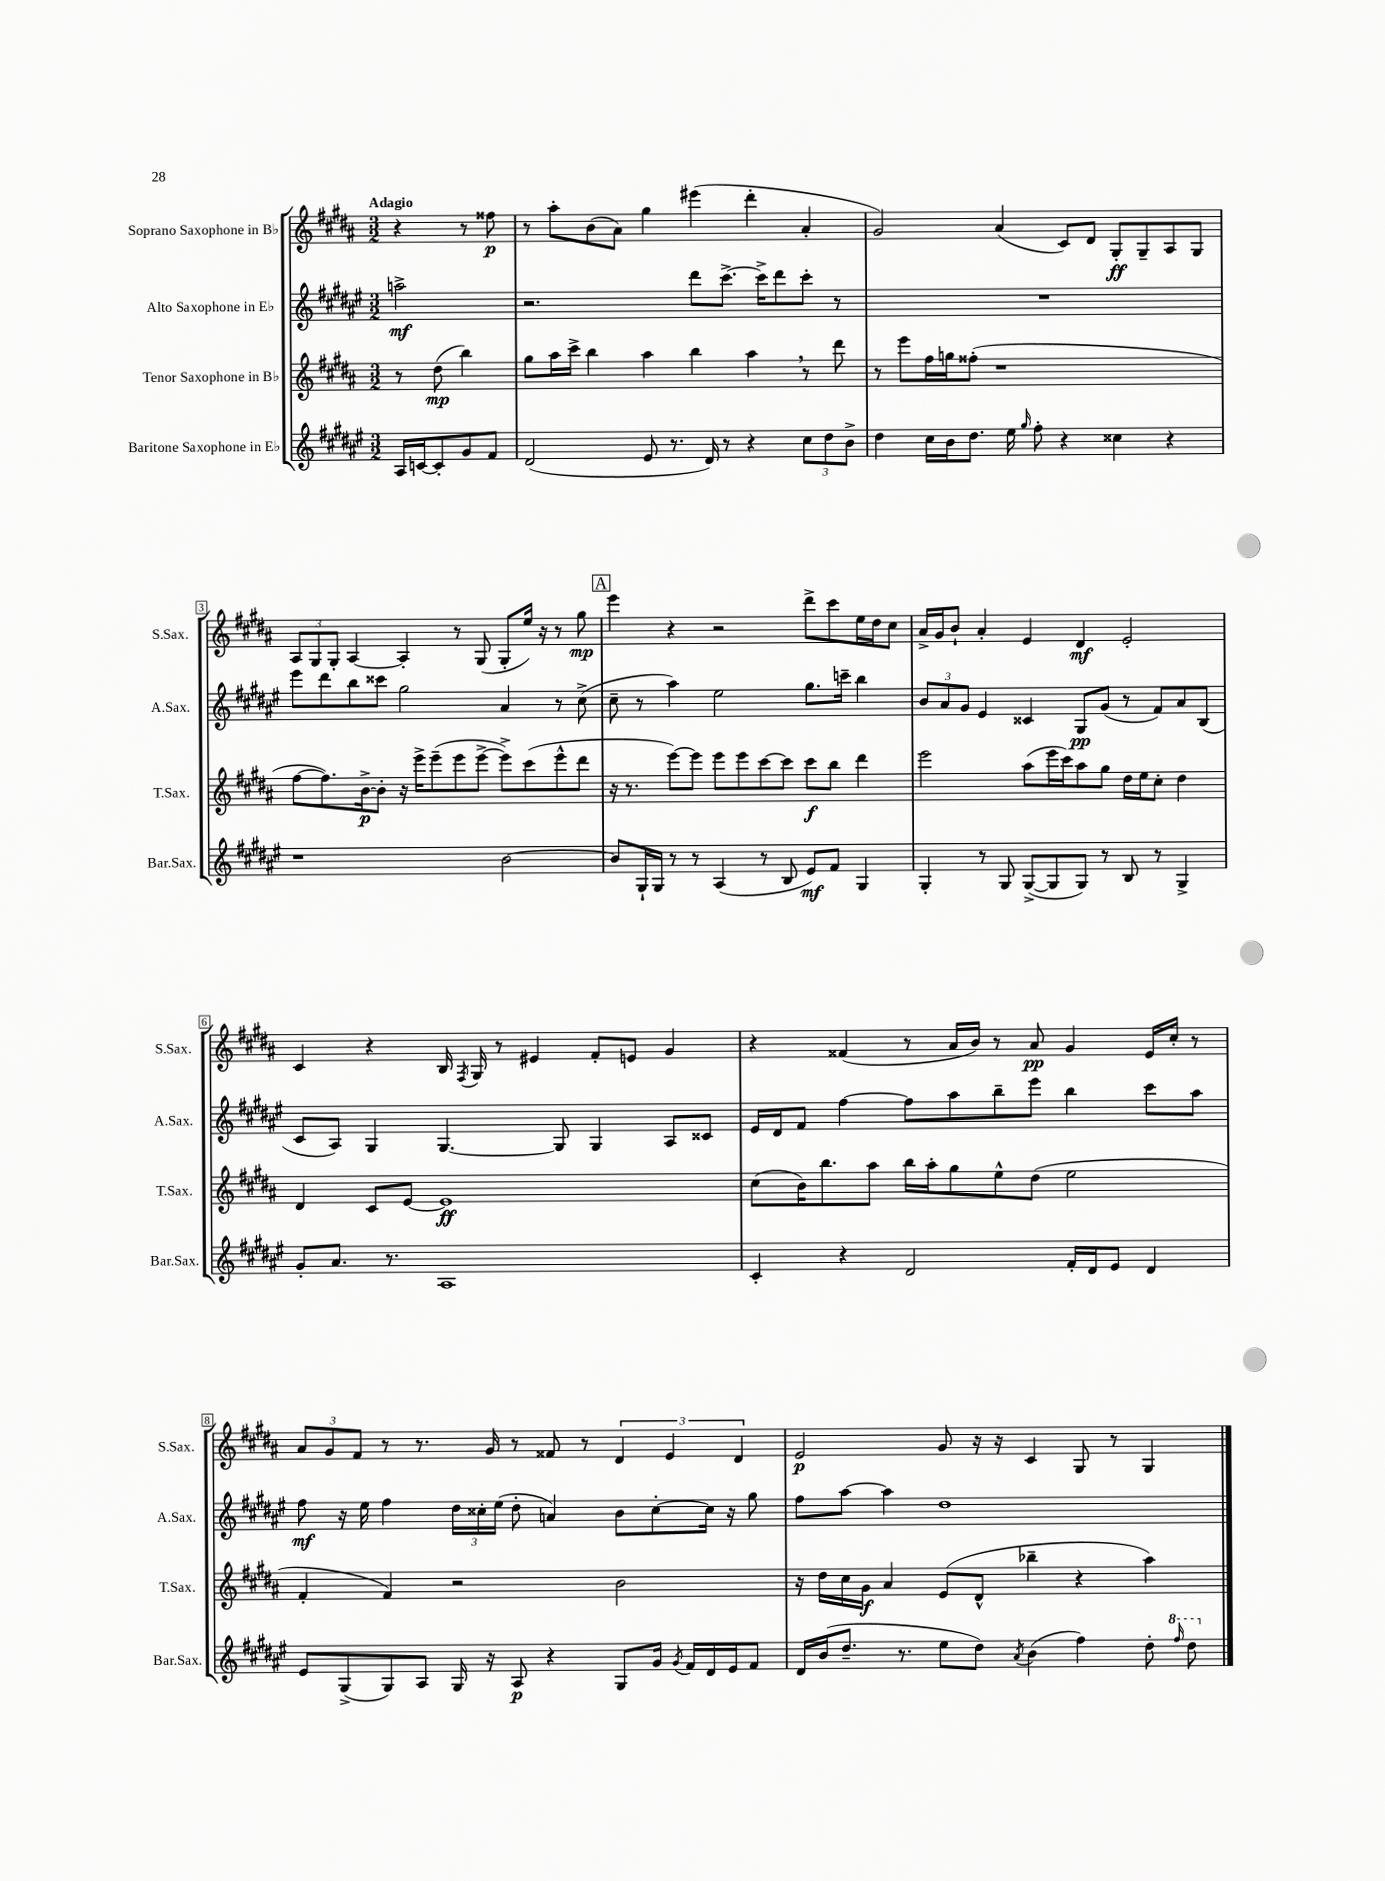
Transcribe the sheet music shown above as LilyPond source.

<<
\new StaffGroup <<
\new Staff = "s0" \with { instrumentName = "Soprano Saxophone in Bb" shortInstrumentName = "S.Sax." } {
    \clef treble \key b \major \numericTimeSignature \time 3/2 \partial 2 \tempo "Adagio"
    \autoBeamOff r4 r8 fisis''8\p |
    r8 ais''8[-. b'8( ais'8]) gis''4 eis'''4( dis'''4-. ais'4-. |
    gis'2) ais'4( cis'8[) dis'8] gis8[-.\ff gis8-- ais8 gis8] |
    \tuplet 3/2 { ais8[ gis8 gis8]-. } ais4~ ais4-. r8 gis8( gis8[-. e''16]) r16 r8 gis''8\mp |
    \mark \markup { \box "A" } e'''4 r4 r2 dis'''8[-> cis'''8 e''16 dis''16 cis''8] |
    ais'16[-> gis'16 b'8]-! ais'4-. e'4 dis'4\mf e'2-. |
    cis'4 r4 b16 \acciaccatura { fis8 } gis16 r8 eis'4 fis'8[-. e'8] gis'4 |
    r4 fisis'4( r8 ais'16[ b'16]) r8 ais'8\pp gis'4 e'16[ cis''16]-. r8 |
    \tuplet 3/2 { ais'8[ gis'8 fis'8] } r8 r8. gis'16 r8 fisis'8 r8 \tuplet 3/2 { dis'4 e'4 dis'4 } |
    e'2\p gis'8 r16 r16 cis'4 gis8 r8 gis4 \bar "|." |
}
\new Staff = "s1" \with { instrumentName = "Alto Saxophone in Eb" shortInstrumentName = "A.Sax." } {
    \clef treble \key fis \major \numericTimeSignature \time 3/2 \partial 2
    \autoBeamOff a''2->\mf |
    r2. dis'''8[ cis'''8.]~-> cis'''16[-> dis'''8 cis'''8]-. r8 |
    R1. |
    eis'''8[ dis'''8 b''8 cisis'''8] gis''2 ais'4 r8 cis''8->( |
    \mark \markup { \box "A" } cis''8-- r8 ais''4) eis''2 gis''8.[ c'''16]-- b''4 |
    \tuplet 3/2 { b'8[ ais'8 gis'8] } eis'4 cisis'4 gis8[\pp gis'8]( r8 fis'8[) ais'8 b8]( |
    cis'8[ ais8]) gis4 gis4.~ gis8 gis4 ais8[ cisis'8] |
    eis'16[ dis'16 fis'8] fis''4~ fis''8[ ais''8 b''8-- eis'''8] b''4 cis'''8[ ais''8] |
    fis''8\mf r16 eis''16 fis''4 \tuplet 3/2 { dis''16[ cisis''16-. eis''16]( } dis''8-. a'4) b'8[ cisis''8~-. cisis''16] r16 gis''8 |
    fis''8[ ais''8]~ ais''4 dis''1 \bar "|." |
}
\new Staff = "s2" \with { instrumentName = "Tenor Saxophone in Bb" shortInstrumentName = "T.Sax." } {
    \clef treble \key b \major \numericTimeSignature \time 3/2 \partial 2
    \autoBeamOff r8 dis''8\mp( b''4) |
    gis''8[ ais''16 cis'''16]-> b''4 ais''4 b''4 ais''4 \breathe r8 dis'''8 |
    r8 e'''8[ fis''16 g''16 fisis''8]-.( r1 |
    fis''8[~ fis''8.) b'16~->\p b'8]-. r16 e'''16[-> e'''8--( e'''8 e'''8]~-> e'''8[->) cis'''8( e'''8-^ dis'''8] |
    \mark \markup { \box "A" } r16 r8. e'''8[~) e'''8] e'''8[ e'''8 cis'''8~ cis'''8] cis'''8[\f b''8] dis'''4 |
    e'''2 ais''8[( e'''16 cis'''16) ais''8 gis''8] dis''16[ e''16 cis''8]-. dis''4 |
    dis'4 cis'8[ e'8]~ e'1\ff |
    cis''8[( b'16) b''8. ais''8] b''16[ ais''16-. gis''8 e''8-^ dis''8]( e''2 |
    fis'4-. fis'4) r2 b'2 |
    r16 dis''16[ cis''16 gis'16]\f ais'4 e'8[( dis'8]-^ bes''4-- r4 ais''4) \bar "|." |
}
\new Staff = "s3" \with { instrumentName = "Baritone Saxophone in Eb" shortInstrumentName = "Bar.Sax." } {
    \clef treble \key fis \major \numericTimeSignature \time 3/2 \partial 2
    \autoBeamOff ais16[ c'16~ c'8-. gis'8 fis'8] |
    dis'2( eis'8 r8. dis'16) r8 r4 \tuplet 3/2 { cis''8[ dis''8 b'8]-> } |
    dis''4 cis''16[ b'16 dis''8.] eis''16 \grace { gis''16 } fis''8-. r4 cisis''4 r4 |
    r1 b'2~ |
    \mark \markup { \box "A" } b'8[ gis16-! gis16] r8 r8 ais4( r8 b8 eis'8[\mf) fis'8] gis4 |
    gis4-. r8 gis8 gis8[~->( gis8 gis8]) r8 b8 r8 gis4-> |
    gis'8[-. ais'8.] r8. ais1 |
    cis'4-. r4 dis'2 fis'16[-. dis'16 eis'8] dis'4 |
    eis'8[ gis8->( gis8) ais8] gis16 r16 ais8\p r4 gis8[ gis'16] \acciaccatura { gis'8 } fis'16[ dis'16 eis'16 fis'8] |
    dis'16[ b'16( dis''8.]-- r8. eis''8[ dis''8]) \acciaccatura { ais'8 } b'4( fis''4) dis''8-. \ottava #1 \grace { fis'''16 } dis'''8 \ottava #0 \bar "|." |
}
>>
>>
\layout { \context { \Score \override BarNumber.stencil = #(make-stencil-boxer 0.1 0.3 ly:text-interface::print) } }
